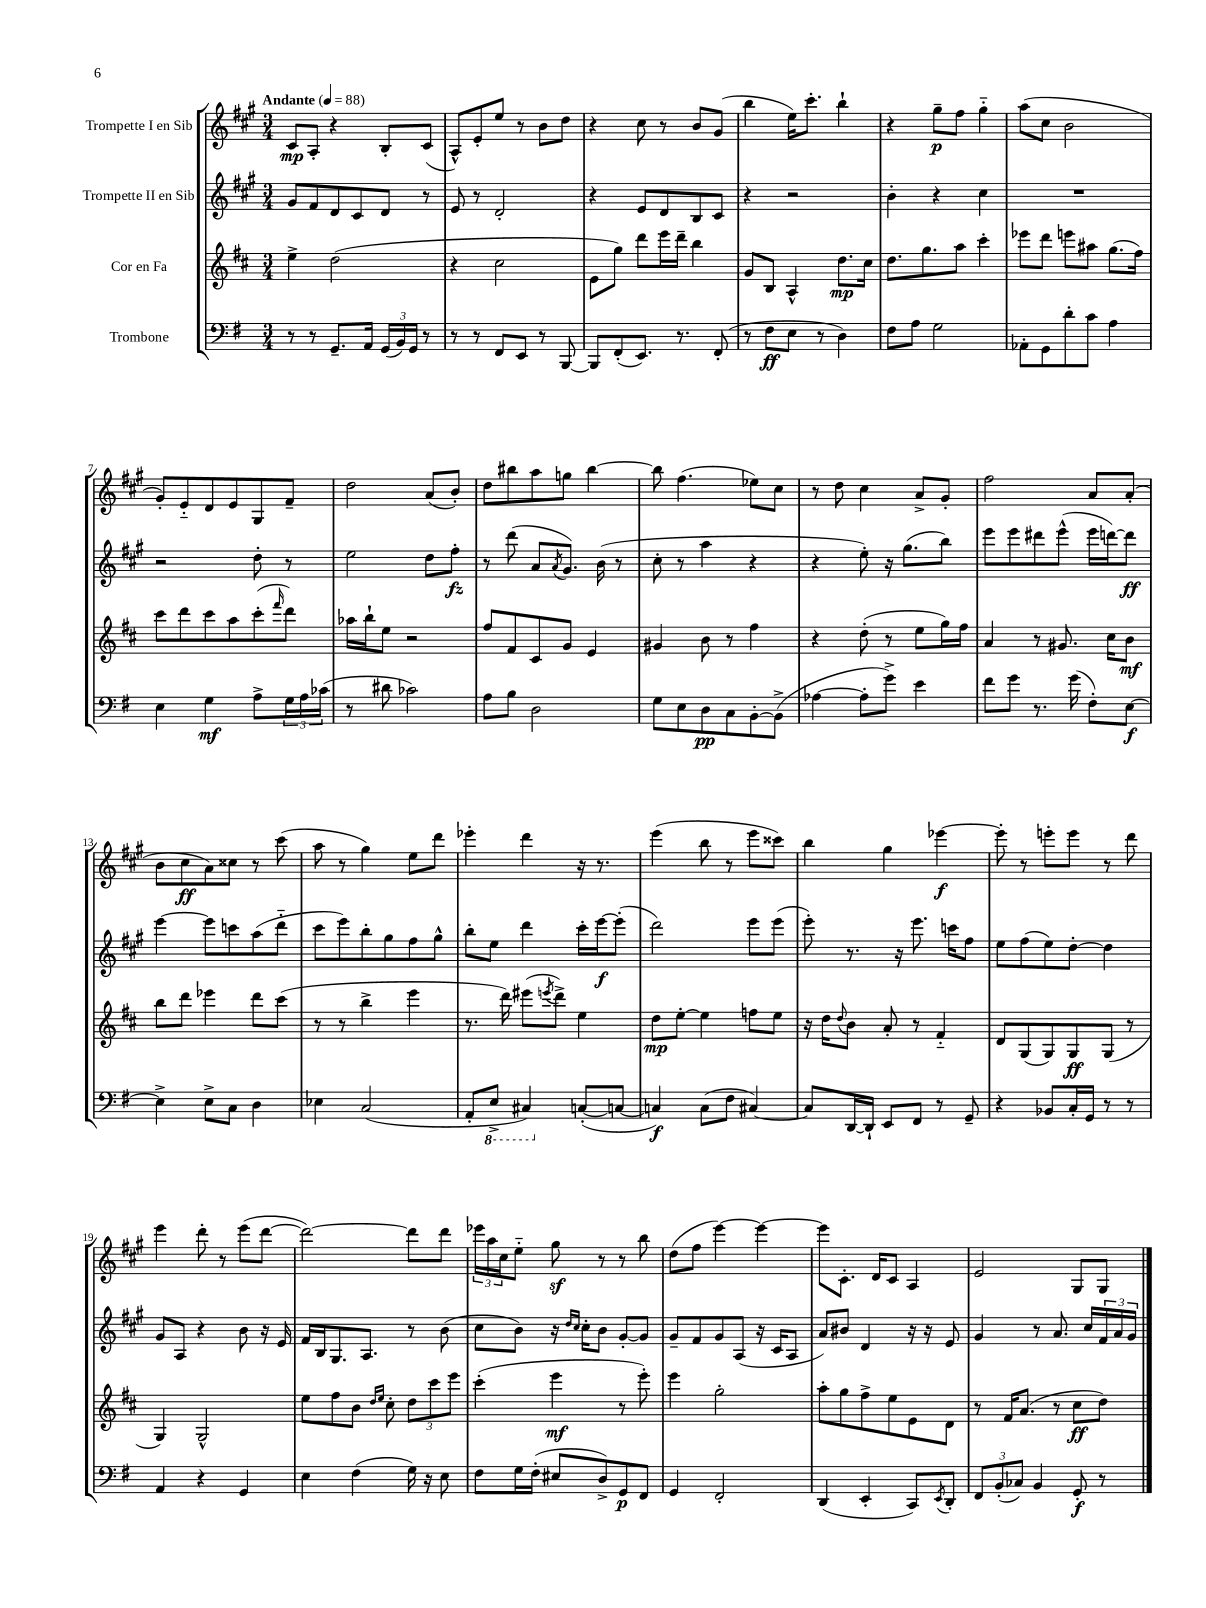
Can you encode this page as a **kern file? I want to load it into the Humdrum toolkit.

**kern	**dynam	**kern	**dynam	**kern	**dynam	**kern	**dynam
*part4	*part4	*part3	*part3	*part2	*part2	*part1	*part1
*staff4	*staff4	*staff3	*staff3	*staff2	*staff2	*staff1	*staff1
*I"Trombone	*	*I"Cor en Fa	*	*I"Trompette II en Sib	*	*I"Trompette I en Sib	*
*clefF4	*	*clefG2	*	*clefG2	*	*clefG2	*
*k[f#]	*	*k[f#c#]	*	*k[f#c#g#]	*	*k[f#c#g#]	*
*M3/4	*	*M3/4	*	*M3/4	*	*M3/4	*
*MM88	*	*MM88	*	*MM88	*	*MM88	*
=1	=1	=1	=1	=1	=1	=1	=1
!	!	!	!	!	!	!LO:TX:a:B:t=Andante	!
8r	.	4ee^\	.	8g#/L	.	8c#/L	mp
8r	.	.	.	8f#/	.	8A'/J	.
8.GG~/L	.	(2dd\	.	8d/	.	4r	.
.	.	.	.	8c#/	.	.	.
16AA/Jk	.	.	.	.	.	.	.
(24GG/LL	.	.	.	8d/J	.	8B'/L	.
24BB/)	.	.	.	.	.	.	.
24GG/JJ	.	.	.	.	.	.	.
8r	.	.	.	8r	.	(8c#/J	.
=2	=2	=2	=2	=2	=2	=2	=2
8r	.	4r	.	8e/	.	8A^^/L)	.
8r	.	.	.	8r	.	8e'/	.
8FF#/L	.	2cc#\	.	2d'/	.	8ee/J	.
8EE/J	.	.	.	.	.	8r	.
8r	.	.	.	.	.	8b\L	.
[8BBB/	.	.	.	.	.	8dd\J	.
=3	=3	=3	=3	=3	=3	=3	=3
8BBB/L]	.	8e\L	.	4r	.	4r	.
(8FF#'/	.	8gg\J)	.	.	.	.	.
8.EE/J)	.	8ddd\L	.	8e/L	.	8cc#\	.
.	.	16eee\L	.	8d/	.	8r	.
8.r	.	16ddd~\JJ	.	.	.	.	.
.	.	4bb\	.	8B/	.	8b/L	.
(8FF#'/	.	.	.	8c#/J	.	(8g#/J	.
=4	=4	=4	=4	=4	=4	=4	=4
8r	.	8g/L	.	4r	.	4bb\	.
8F#\L	ff	8B/J	.	.	.	.	.
8E\J	.	4A^^/	.	2r	.	16ee\KL)	.
.	.	.	.	.	.	8.ccc#'\J	.
8r	.	.	.	.	.	.	.
4D\)	.	8.dd\L	mp	.	.	4bb`\	.
.	.	16cc#\Jk	.	.	.	.	.
=5	=5	=5	=5	=5	=5	=5	=5
8F#\L	.	8.dd\L	.	4b'\	.	4r	.
8A\J	.	.	.	.	.	.	.
.	.	8.gg\	.	.	.	.	.
2G\	.	.	.	4r	.	8gg#~\L	p
.	.	8aa\J	.	.	.	8ff#\J	.
.	.	4ccc#'\	.	4cc#\	.	4gg#\	.
=6	=6	=6	=6	=6	=6	=6	=6
8AA-X'\L	.	8eee-X\L	.	2.r	.	(8aa\L	.
8GG\	.	8ddd\J	.	.	.	8cc#\J	.
8d'\	.	8eeen\L	.	.	.	2b\	.
8c\J	.	8aa#X\J	.	.	.	.	.
4A\	.	(8.gg\L	.	.	.	.	.
.	.	16ff#\Jk)	.	.	.	.	.
!!LO:LB:g=z
=7	=7	=7	=7	=7	=7	=7	=7
4E\	.	8ccc#\L	.	2r	.	8g#'/L)	.
.	.	8ddd\	.	.	.	8e/	.
4G\	mf	8ccc#\	.	.	.	8d/	.
.	.	8aa\	.	.	.	8e/	.
8A^\L	.	(8ccc#'\	.	8dd'\	.	8G#/	.
.	.	16qqfff#/	.	.	.	.	.
24G\L	.	8ddd\J)	.	8r	.	8f#~/J	.
24A\	.	.	.	.	.	.	.
(24c-X\JJ	.	.	.	.	.	.	.
=8	=8	=8	=8	=8	=8	=8	=8
8r	.	16aa-X\LL	.	2ee\	.	2dd\	.
.	.	16bb`\J	.	.	.	.	.
8d#X\	.	8ee\J	.	.	.	.	.
2c-X\)	.	2r	.	.	.	.	.
.	.	.	.	8dd\L	.	(8a/L	.
.	.	.	.	8ff#'\J	fz	8b'/J)	.
=9	=9	=9	=9	=9	=9	=9	=9
8A\L	.	8ff#/L	.	8r	.	8dd\L	.
8B\J	.	8f#/	.	(8ddd\	.	8bb#X\	.
2D\	.	8c#/	.	8a/L	.	8aa\	.
.	.	.	.	8qa/	.	.	.
.	.	8g/J	.	8.g#/J)	.	8ggn\J	.
.	.	4e/	.	.	.	[4bb#\	.
.	.	.	.	(16b\	.	.	.
.	.	.	.	8r	.	.	.
=10	=10	=10	=10	=10	=10	=10	=10
8G\L	.	4g#X/	.	8cc#'\	.	8bb#\]	.
8E\	.	.	.	8r	.	(4.ff#\	.
8D\	pp	8b\	.	4aa\	.	.	.
8C\	.	8r	.	.	.	.	.
[8BB'\	.	4ff#\	.	4r	.	8ee-X\L)	.
(8BB^\J]	.	.	.	.	.	8cc#\J	.
=11	=11	=11	=11	=11	=11	=11	=11
[4A-X\	.	4r	.	4r	.	8r	.
.	.	.	.	.	.	8dd\	.
8A-'\L]	.	(8dd'\	.	8ee'\)	.	4cc#\	.
8g^\J)	.	8r	.	16r	.	.	.
.	.	.	.	(8.gg#\L	.	.	.
4e\	.	8ee\L	.	.	.	8a^/L	.
.	.	16gg\L)	.	8bb\J)	.	8g#'/J	.
.	.	16ff#\JJ	.	.	.	.	.
=12	=12	=12	=12	=12	=12	=12	=12
8f#\L	.	4a/	.	8eee\L	.	2ff#\	.
8g\J	.	.	.	8eee\	.	.	.
8.r	.	8r	.	8ddd#X\	.	.	.
.	.	8.g#X/	.	(8eee^^\J	.	.	.
(16g\	.	.	.	.	.	.	.
8F#'\L)	.	.	.	16eee\LL	.	8a/L	.
.	.	16cc#\KL	.	[16dddn\J)	.	.	.
[8E\J	f	8b\J	mf	8ddd\J]	ff	(8a'/J	.
!!LO:LB:g=z
=13	=13	=13	=13	=13	=13	=13	=13
4E^\]	.	8bb\L	.	[4eee\	.	8b\L	.
.	.	8ddd\J	.	.	.	8cc#\	ff
8E^\L	.	4eee-X\	.	8eee\L]	.	8a\)	.
8C\J	.	.	.	8cccn\	.	8cc##X\J	.
4D\	.	8ddd\L	.	(8aa\	.	8r	.
.	.	(8ccc#\J	.	8ddd\J	.	(8ccc#\	.
=14	=14	=14	=14	=14	=14	=14	=14
4E-X\	.	8r	.	8ccc#\L	.	8aa\	.
.	.	8r	.	8eee\)	.	8r	.
(2C/	.	4bb^\	.	8bb'\	.	4gg#\)	.
.	.	.	.	8gg#\	.	.	.
.	.	4eee\	.	8ff#\	.	8ee\L	.
.	.	.	.	8gg#^^\J	.	8ddd\J	.
=15	=15	=15	=15	=15	=15	=15	=15
8AA'/L	.	8.r	.	8bb'\L	.	4eee-X'\	.
*8ba	*	*	*	*	*	*	*
8EE^/J	.	.	.	8ee\J	.	.	.
.	.	16ddd\)	.	.	.	.	.
4CC#X/)	.	(8eee#X\L	.	4ddd\	.	4ddd\	.
.	.	8qeeen/	.	.	.	.	.
.	.	8ddd^\J)	.	.	.	.	.
*X8ba	*	*	*	*	*	*	*
([8Cn'/L	.	4ee\	.	16ccc#'\LL	.	16r	.
.	.	.	.	[16eee\J	f	8.r	.
8Cn/J_	.	.	.	(8eee'\J]	.	.	.
=16	=16	=16	=16	=16	=16	=16	=16
4Cn/])	f	8dd\L	mp	2ddd\)	.	(4eee\	.
.	.	[8ee'\J	.	.	.	.	.
(8C\L	.	4ee\]	.	.	.	8bb\	.
8F#\J	.	.	.	.	.	8r	.
[4C#X/)	.	8ffn\L	.	8eee\L	.	8eee\L	.
.	.	8ee\J	.	(8eee\J	.	8ccc##X\J)	.
=17	=17	=17	=17	=17	=17	=17	=17
8C#/L]	.	16r	.	8eee'\)	.	4bb\	.
.	.	16dd\KL	.	.	.	.	.
.	.	8qqdd/	.	.	.	.	.
[16DD/L	.	8b\J	.	8.r	.	.	.
16DD`/JJ]	.	.	.	.	.	.	.
8EE/L	.	8a'/	.	.	.	4gg#\	.
.	.	.	.	16r	.	.	.
8FF#/J	.	8r	.	8.eee\	.	.	.
8r	.	4f#/	.	.	.	[4eee-X\	f
.	.	.	.	16cccn\KL	.	.	.
8GG~/	.	.	.	8ff#\J	.	.	.
=18	=18	=18	=18	=18	=18	=18	=18
4r	.	8d/L	.	8ee\L	.	8eee-'\]	.
.	.	(8G/	.	(8ff#\	.	8r	.
8BB-X/L	.	8G/)	.	8ee\)	.	8eeen'\L	.
16C'/L	.	8G/	ff	[8dd'\J	.	8eee\J	.
16GG/JJ	.	.	.	.	.	.	.
8r	.	(8G/J	.	4dd\]	.	8r	.
8r	.	8r	.	.	.	8ddd\	.
!!LO:LB:g=z
=19	=19	=19	=19	=19	=19	=19	=19
4AA/	.	4G/)	.	8g#/L	.	4eee\	.
.	.	.	.	8A/J	.	.	.
4r	.	2G^^/	.	4r	.	8ddd'\	.
.	.	.	.	.	.	8r	.
4GG/	.	.	.	8b\	.	(8eee\L	.
.	.	.	.	16r	.	[8ddd\J	.
.	.	.	.	16e/	.	.	.
=20	=20	=20	=20	=20	=20	=20	=20
4E\	.	8ee\L	.	16f#/LL	.	2ddd\_)	.
.	.	.	.	16B/J	.	.	.
.	.	8ff#\	.	8.G#/	.	.	.
(4F#\	.	8b\J	.	.	.	.	.
.	.	.	.	8.A/J	.	.	.
.	.	16qqdd/LL	.	.	.	.	.
.	.	16qqee/JJ	.	.	.	.	.
.	.	8cc#'\	.	.	.	.	.
16G\)	.	12dd\L	.	8r	.	8ddd\L]	.
16r	.	.	.	.	.	.	.
.	.	12ccc#\	.	.	.	.	.
8E\	.	.	.	(8b\	.	8ddd\J	.
.	.	12eee\J	.	.	.	.	.
=21	=21	=21	=21	=21	=21	=21	=21
8F#\L	.	(4ccc#'\	.	8cc#\L	.	24eee-X\LL	.
.	.	.	.	.	.	24aa\	.
.	.	.	.	.	.	24cc#\J	.
16G\L	.	.	.	8b\J)	.	8ee\J	.
(16F#'\JJ	.	.	.	.	.	.	.
8E#X/L	.	4eee\	mf	16r	.	8gg#z\	.
.	.	.	.	16qqdd/LL	.	.	.
.	.	.	.	16qqcc#/JJ	.	.	.
.	.	.	.	16cc#'\KL	.	.	.
8D^/)	.	.	.	8b\J	.	8r	.
8GG/	p	8r	.	[8g#'/L	.	8r	.
8FF#/J	.	8eee'\)	.	8g#/J]	.	8bb\	.
=22	=22	=22	=22	=22	=22	=22	=22
4GG/	.	4eee\	.	8g#~/L	.	(8dd\L	.
.	.	.	.	8f#/	.	8ff#\J	.
2FF#'/	.	2gg'\	.	8g#/	.	[4eee\)	.
.	.	.	.	(8A/J	.	.	.
.	.	.	.	16r	.	4eee\_	.
.	.	.	.	16c#/KL	.	.	.
.	.	.	.	8A/J	.	.	.
=23	=23	=23	=23	=23	=23	=23	=23
(4DD/	.	8aa'\L	.	8a/L)	.	8eee\L]	.
.	.	8gg\	.	8b#X/J	.	8.c#'\J	.
4EE'/	.	8ff#^\	.	4d/	.	.	.
.	.	.	.	.	.	16d/KL	.
.	.	8ee\	.	.	.	8c#/J	.
8CC/L)	.	8e\	.	16r	.	4A/	.
.	.	.	.	16r	.	.	.
8qEE/	.	.	.	.	.	.	.
8DD'/J	.	8d\J	.	8e/	.	.	.
=24	=24	=24	=24	=24	=24	=24	=24
12FF#/L	.	8r	.	4g#/	.	2e/	.
(12BB'/	.	.	.	.	.	.	.
.	.	16f#/KL	.	.	.	.	.
12C-X/J)	.	.	.	.	.	.	.
.	.	(8.a/J	.	.	.	.	.
4BB/	.	.	.	8r	.	.	.
.	.	8r	.	8.a/	.	.	.
8GG'/	f	8cc#\L	ff	.	.	8G#/L	.
.	.	.	.	16cc#/LL	.	.	.
8r	.	8dd\J)	.	24f#/	.	8G#/J	.
.	.	.	.	24a/	.	.	.
.	.	.	.	24g#/JJ	.	.	.
==	==	==	==	==	==	==	==
*-	*-	*-	*-	*-	*-	*-	*-
